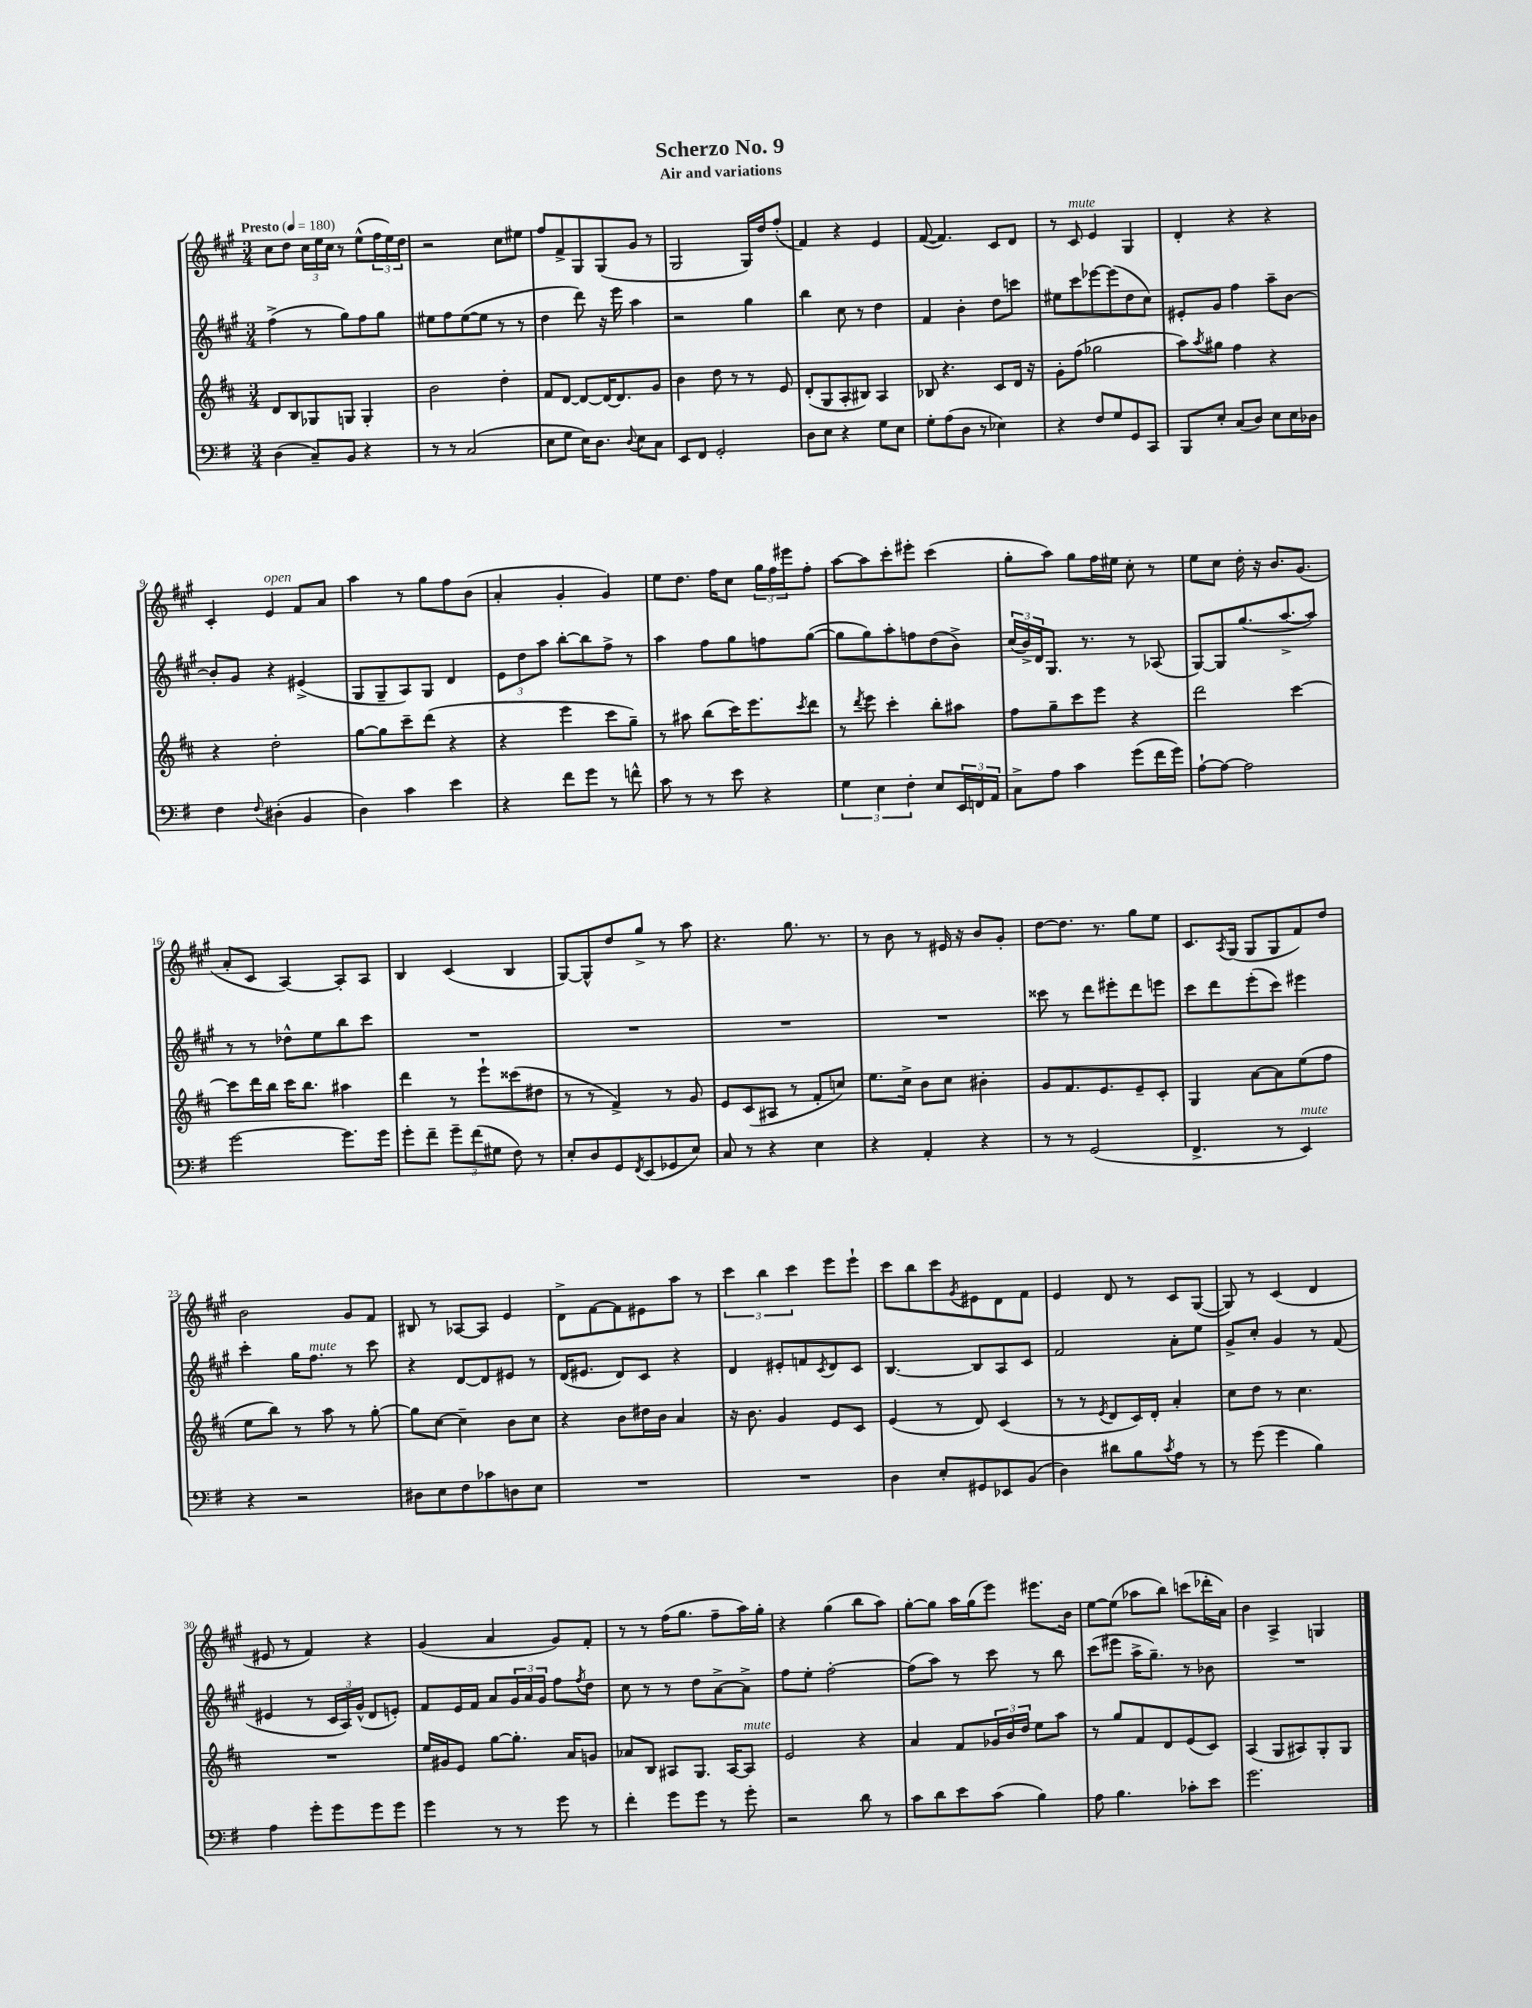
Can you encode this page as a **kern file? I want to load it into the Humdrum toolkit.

**kern	**kern	**kern	**kern
*staff4	*staff3	*staff2	*staff1
*clefF4	*clefG2	*clefG2	*clefG2
*k[f#]	*k[f#c#]	*k[f#c#g#]	*k[f#c#g#]
*M3/4	*M3/4	*M3/4	*M3/4
*MM180	*MM180	*MM180	*MM180
(4D	8d	(4ff#^	8cc#
.	8B	.	8dd
8C~)	8G-	8r	24cc#
.	.	.	24ee
.	.	.	24cc#
8BB	8G	8gg#)	8r
4r	4G'	8ff#	(8ee^^
.	.	8gg#	24ff#
.	.	.	24ee)
.	.	.	24dd
=	=	=	=
8r	2b	8ee#	2r
8r	.	8ff#	.
(2C	.	([8ee#	.
.	.	8ee#]	.
.	4dd'	8r	8cc#
.	.	8r	8ee#
=	=	=	=
8E	8f#	4dd	8ff#
8G	[8d	.	8f#^
16E)	8d_	8ddd)	8G#
8.D	.	.	.
.	16d_	16r	(8G#
.	8.d]	16eee	.
8qqD	.	.	.
8E	.	4aa	8g#
8C	8g	.	8r
=	=	=	=
8EE	4b	2r	2G#
8FF#	.	.	.
2GG'	8dd	.	.
.	8r	.	.
.	8r	4gg#	16G#)
.	.	.	16dd
.	8e	.	(8ff#'
=	=	=	=
8D	(8d'	4bb	4f#)
8E	8G	.	.
4r	8A'	8cc#	4r
.	8B#)	8r	.
8G	4A	4dd	4e
8E	.	.	.
=	=	=	=
8G'	8B-	4f#	([8f#
(8A	4.r	.	4.f#])
8D	.	4b'	.
8r	.	.	.
4E-)	8c#	8dd	8c#
.	16d	8ccc	8d
.	16r	.	.
=	=	=	=
4r	8g'	8ee#	8r
.	(8ff#	8ccc#	8c#
8F#	2gg-	[8eee-	4e
8G	.	(8eee-]	.
8GG	.	8dd	4G#
8CC	.	8cc#)	.
=	=	=	=
8BBB	8aa)	8e#'	4d'
.	8qaa	.	.
8E'	8gg#	8g#	.
(8C	4ff#	4ff#	4r
8D)	.	.	.
8E	4r	8aa~	4r
16E	.	[8b	.
16D-	.	.	.
=	=	=	=
4F#	4r	8b']	4c#'
.	.	8g#	.
8qqF#	.	.	.
(4D#'	2dd'	4r	4e
4BB	.	(4e#^	8f#
.	.	.	8a
=	=	=	=
4D)	[8gg	8G#	4aa
.	8gg]	8G#~	.
4c	8ccc#~	8A)	8r
.	(8ddd	8G#	8gg#
4e	4r	4d	8ff#
.	.	.	(8b
=	=	=	=
4r	4r	12e	4a'
.	.	12dd	.
.	.	12aa	.
8f#	4eee	[8bb'	4g#'
8g	.	8bb]	.
8r	8ccc#	8ff#^	4g#)
8f^^	8gg~)	8r	.
=	=	=	=
8c	8r	4aa	8ee
8r	8aa#	.	8.dd
8r	(8bb	8ff#	.
.	.	.	16ff#
8e	16ccc#)	8gg#	8cc#
.	8.eee	.	.
4r	.	8ff	24gg#
.	.	.	24ff#
.	.	.	24eee#
.	8qccc#	.	.
.	8ddd	([8gg#	8ff#'
=	=	=	=
6G	8r	8gg#]	[8aa
.	8qddd	.	.
.	8eee	8gg#)	8aa]
6E	.	.	.
.	4ccc#'	8aa'	8ccc#'
6F#'	.	.	.
.	.	8ff	8eee#'
8E	8bb'	(8dd	(4ccc#
24EE	8aa#	8b^)	.
24FF	.	.	.
24AA	.	.	.
=	=	=	=
8C^	8ff#	(24cc#	8gg#'
.	.	24b^)	.
.	.	24d	.
8A	8gg~	8.G#	8aa)
4c	8ccc#	.	8gg#
.	.	8.r	.
.	8eee	.	16ff#
.	.	.	16ee#
(8g	4r	8r	8cc#'
16f#	.	(8A-	8r
16g)	.	.	.
=	=	=	=
[8A`	2ddd	[8G#)	8ee
8A_	.	8G#]	8cc#
2A]	.	(8.gg#	16dd'
.	.	.	16r
.	.	.	8.b
.	.	[8.aa^	.
.	[4ccc#	.	.
.	.	.	(8.g#
.	.	8aa])	.
=	=	=	=
[2g	8ccc#]	8r	8a'
.	16ddd	8r	8c#
.	16bb	.	.
.	16ccc#	8dd-^^	[4A)
.	8.bb	.	.
.	.	8ee	.
8.g]	4aa#	8bb	8A']
.	.	8ccc#	8A
16g	.	.	.
=	=	=	=
8g'	4ddd	2.r	4B
8f#~	.	.	.
12g~	8r	.	(4c#
(12f#	.	.	.
.	8eee`	.	.
12G#	.	.	.
8F#)	(8ccc##	.	4B
8r	8dd#	.	.
=	=	=	=
8E'	8r	2.r	[8G#)
8D	8r	.	8G#^^]
8GG	4f#^)	.	8dd
8qFF#	.	.	.
(8EE	.	.	8gg#^
8GG-	8r	.	8r
8E)	8g	.	8aa
=	=	=	=
8C	8e	2.r	4.r
8r	(8c#	.	.
4r	8A#	.	.
.	8r	.	8.gg#
4E	8f#'	.	.
.	.	.	8.r
.	8cc)	.	.
=	=	=	=
4r	8.ee	2.r	8r
.	.	.	8b
.	16cc#^	.	.
4AA'	8b	.	8r
.	8cc#	.	16e#
.	.	.	16r
4r	4b#'	.	8b
.	.	.	8g#'
=	=	=	=
8r	8g	8ccc##	[8dd
8r	8.f#	8r	8.dd]
(2GG	.	8ddd	.
.	8.e	.	8.r
.	.	8eee#'	.
.	8e~	8ddd	8gg#
.	8c#'	8eee	8ee
=	=	=	=
4.FF#^	4G	8ccc#	8.c#
.	.	8ddd	.
.	.	.	8qA
.	.	.	(16G#
.	[8a	(8eee'	8G#
8r	8a]	8ccc#)	8G#
4EE)	(8ee	4eee#	8f#)
.	8ff#	.	8dd
=	=	=	=
4r	8ee	4ccc#'	2b
.	8bb)	.	.
2r	8r	16gg#	.
.	.	8.ff#	.
.	8aa	.	.
.	8r	8r	8g#
.	[8gg'	8ccc#	8f#
=	=	=	=
8D#	8gg]	4r	8B#
8E	[8cc#	.	8r
8F#	4cc#~]	[8d	[8A-
8c-	.	8d]	8A-]
8D	8b	8e#	4e
8E	8cc#	8r	.
=	=	=	=
2.r	4r	(16d	8d^
.	.	8.e#	.
.	.	.	[8f#
.	8b	8d)	8f#]
.	16dd#	8c#	8e#
.	16b	.	.
.	4a	4r	8aa
.	.	.	8r
=	=	=	=
2.r	16r	4d	6ccc#
.	8.b	.	.
.	.	.	6bb
.	4g	8e#'	.
.	.	.	6ccc#
.	.	8f	.
.	.	8qc#	.
.	8e	8d	8eee
.	8c#	8c#	8eee`
=	=	=	=
4D	(4e	[4.B	8ccc#
.	.	.	8bb
8E'	8r	.	8ccc#
.	.	.	8qg#
8GG#	8d)	8B]	8e#
8EE-	(4c#	8A	8d
(8BB	.	8c#	8f#
=	=	=	=
4D)	8r	2f#	4e
.	8r	.	.
.	8qe	.	.
8d#	8d	.	8d
8B	16c#)	.	8r
.	16d'	.	.
8qc	.	.	.
8A	4a'	8a'	8c#
8r	.	8ee	([8G#
=	=	=	=
8r	8cc#	8g#^	8G#])
(8g	8dd	8cc#'	8r
4g	8r	4g#	(4c#
.	4.cc#	.	.
4B)	.	8r	4d
.	.	(8f#	.
=	=	=	=
4A	2.r	4e#	8e#
.	.	.	8r
8g'	.	8r	4f#)
8g	.	24c#	.
.	.	24A)	.
.	.	(24g#^^	.
8g	.	8d	4r
8g	.	8e')	.
=	=	=	=
4g	16ee	8f#	(4g#
.	16g#	.	.
.	8e	16e	.
.	.	16f#	.
8r	[8gg	8a	4a
8r	8.gg']	24g#	.
.	.	24a	.
.	.	24g#	.
8g	.	8ff#	8g#)
.	16a	.	.
.	.	8qff#	.
8r	8g	8dd	8f#'
=	=	=	=
4f#'	8a-	8cc#	8r
.	8B	8r	8r
8g	8A#	8r	(16ff#
.	.	.	8.gg#
8g	8.G	8dd	.
8r	.	[8a^	8ff#~
.	[16A#	.	.
8g'	8A#]	8a^]	16aa)
.	.	.	16gg#'
=	=	=	=
2r	2e	8ff#	4r
.	.	8ee'	.
.	.	[2ff#'	(4gg#
8d	4r	.	8bb
8r	.	.	8aa)
=	=	=	=
8c	4a	(8ff#]	[8gg#'
8d	.	8aa)	8gg#]
8e	8f#	8r	16aa
.	.	.	(16gg#
(8c	24g-	8ccc#	8eee)
.	24b	.	.
.	24dd	.	.
4B)	8ee	8r	8.eee#
.	8aa	8bb	.
.	.	.	16b
=	=	=	=
8A	8r	(8ccc#	[8ee
4.B	8gg	8eee#	(8ee]
.	8f#	16aa^	8aa-
.	.	8.gg#~)	.
.	8d	.	8bb)
8c-'	(8e	8r	(8ccc
8e	8c#)	8b-	16ddd-'
.	.	.	16a)
=	=	=	=
2.g	(4A	2.r	4b
.	8G	.	4A^
.	8A#)	.	.
.	8G'	.	4G
.	8G	.	.
==	==	==	==
*-	*-	*-	*-
